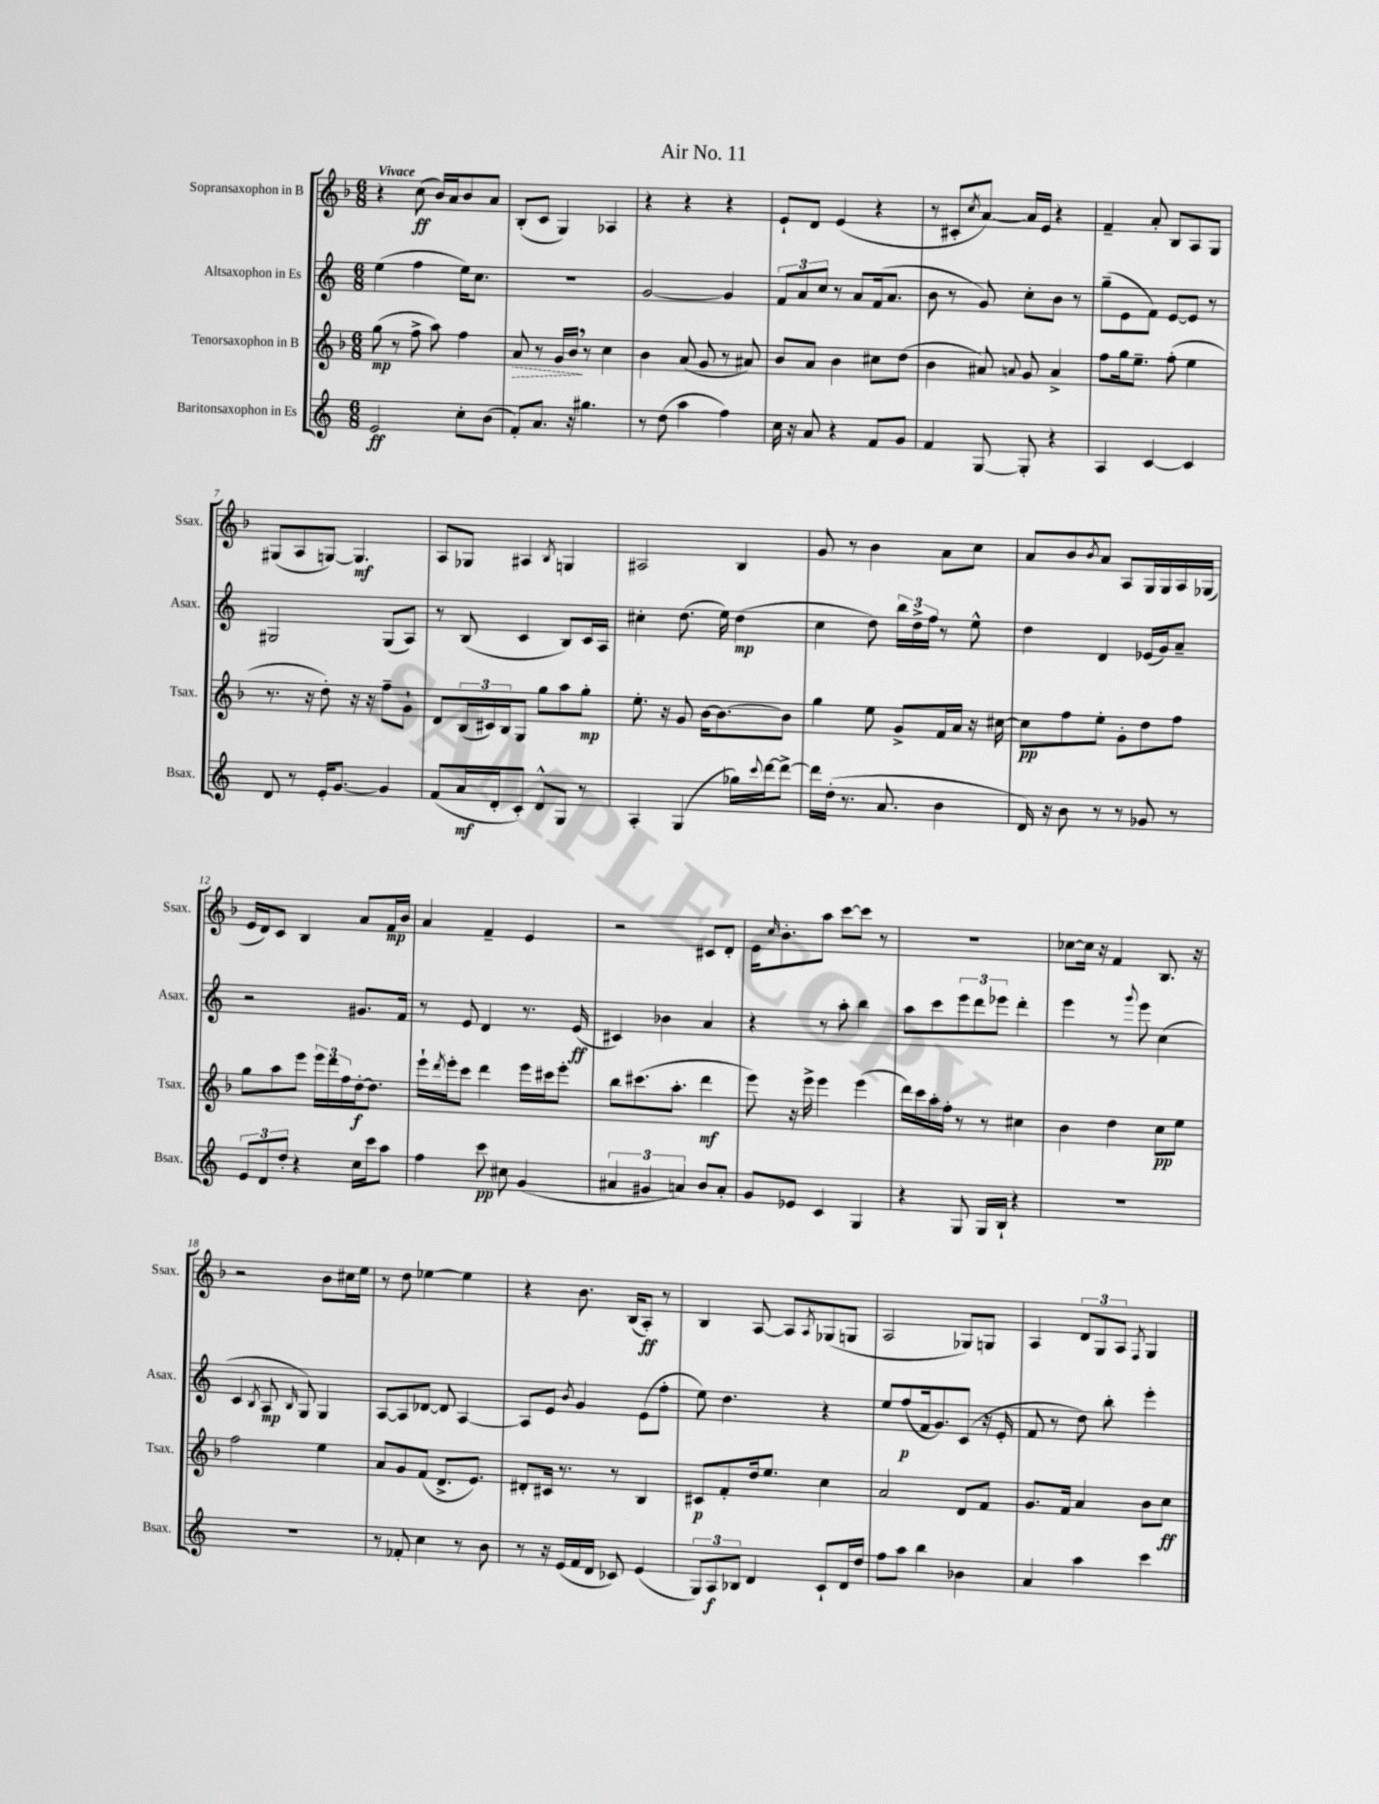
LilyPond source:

\header { title = "Air No. 11" }
<<
\new StaffGroup <<
\new Staff = "s0" \with { instrumentName = "Sopransaxophon in B" shortInstrumentName = "Ssax." } {
    \clef treble \key f \major \numericTimeSignature \time 6/8 \tempo "Vivace"
    r4 c''8\ff( bes'16) a'16 bes'8 a'8 |
    bes8-.( c'8 g4) aes4 |
    r4 r4 r4 |
    e'8-! d'8 e'4( r4 |
    r8 cis'8-. \acciaccatura { c''8 } a'8~) a'16 e'16 r4 |
    f'4-- a'8-. bes8 a8 g8 |
    gis8( a8 g8~) g4.\mf |
    a8 ges8 ais4 \acciaccatura { bes8 } g4 |
    ais2 bes4 |
    g'8 r8 bes'4 a'8 c''8 |
    a'8 bes'8 \acciaccatura { bes'8 } a'8 a8 g16 g16 a16 ges16( |
    e'16 d'16) c'8 bes4 a'8 f'16\mp bes'16 |
    a'4 f'4-- e'4 |
    r2 cis'8 d'8-. |
    e'16 \grace { c''16 } bes'8.-. a''8 c'''8~ c'''8 r8 |
    R2. |
    ces''8~ ces''16 r16 f'4 bes8. r16 |
    r2 bes'8 cis''16 e''16 |
    r8 d''8 ees''4~ ees''4 |
    r4 bes'8. bes16( a8-.\ff) r8 |
    bes4 a8~ a8 \acciaccatura { a8 } ges8( g8 |
    a2 ges8) g8 |
    a4 \tuplet 3/2 { d'8 g8 a8 } \acciaccatura { f8 } g4 \bar "|." |
}
\new Staff = "s1" \with { instrumentName = "Altsaxophon in Es" shortInstrumentName = "Asax." } {
    \clef treble \key c \major \numericTimeSignature \time 6/8
    e''4( f''4 e''16) c''8. |
    R2. |
    g'2~ g'4 |
    \tuplet 3/2 { f'8 a'8 c''8 } r8 a'8 f'16( a'8. |
    b'8 r8 g'8) c''8-. b'8 r8 |
    g''8--( e'8 f'8) e'8~ e'8 r8 |
    gis2 gis8( a8) |
    r8 b8( c'4 b8) c'16 a16 |
    cis''4-. d''8.( e''16) d''4\mp( |
    c''4 d''8) \tuplet 3/2 { b''16 d''16-> f''16 } r8 e''8-^ |
    d''4 d'4 ees'16( g'16) a'8-- |
    r2 gis'8. f'16 |
    r8 e'8 d'4 r8. e'16\ff( |
    cis'4) bes'4 a'4 |
    r4 r8 a''8-. b''4 |
    a''8 c'''8 \tuplet 3/2 { e'''8 d'''8 ees'''8 } d'''4-. |
    e'''4 r8 \appoggiatura { g'''8 } e'''8 c''4( |
    c'4 \acciaccatura { b8 } a8\mp \grace { b16 } g8) g4 |
    a8~ a8 des'8~ des'8 a4~ |
    a8 e'8 \acciaccatura { b'8 } g'4 e'8( f''8-. |
    e''8) d''4. r4 |
    e''8 f''8\p( f'16 g'8.) c'8( r16 e'16-. |
    f'8 r8 d''8) b''8-. e'''4-. \bar "|." |
}
\new Staff = "s2" \with { instrumentName = "Tenorsaxophon in B" shortInstrumentName = "Tsax." } {
    \clef treble \key f \major \numericTimeSignature \time 6/8
    g''8\mp( r8 f''8-> a''8) f''4 |
    \once \override Hairpin.style = #'dashed-line a'8\> r8 g'16 bes'16\! \breathe r8 c''4 |
    bes'4 a'8( g'8 r8 ais'8) |
    bes'8 a'8 bes'4 cis''8 d''8( |
    bes'4 ais'8) \appoggiatura { a'8 } g'8 a'4-> |
    f''8 g''16 e''8.-- f''8-.( e''4 |
    r8. r16 d''8-.) r16 r16 f''8-- g'8-! |
    d'8 \tuplet 3/2 { bes16( cis'16) bes16 } g8 g''8 a''8 g''8-.\mp |
    e''8.-. r16 g'8 bes'16~ bes'8.~ bes'8 |
    g''4 e''8 g'8-> f'16 a'16 r16 cis''16~ |
    cis''8\pp f''8 e''8-. g'8-. d''8 f''8 |
    g''8 a''8 e'''8 \tuplet 3/2 { e'''16 d'''16 f''16 } d''16~-.\f d''8. |
    e'''16-! \acciaccatura { d'''8 } e'''16-. c'''8 d'''4 e'''16 cis'''16 e'''8-. |
    bes''8 cis'''8.( a''8.-. d'''4\mf |
    e'''8) r16 e'''16-> e'''4 e'''4( |
    d'''16) c'''16 a''16-. f''16-. r8 r8 cis''4 |
    bes'4 d''4 c''8\pp e''8 |
    f''2 e''4 |
    a'8 g'8 f'8( d'8.-> e'8.) |
    dis'8-. cis'16 r8. r8 bes4 |
    cis'8\p f'8-. d''16 e''8. c''4 |
    a'2 d'8 f'8 |
    g'8. f'16 a'4 bes'8 c''8\ff \bar "|." |
}
\new Staff = "s3" \with { instrumentName = "Baritonsaxophon in Es" shortInstrumentName = "Bsax." } {
    \clef treble \key c \major \numericTimeSignature \time 6/8
    e'2\ff c''8-. b'8( |
    f'8-.) a'8. r16 gis''4. |
    r8 d''8( a''4 f''4) |
    c''16 r16 a'8 r4 f'8 g'8 |
    f'4 g8~ g8-. r4 |
    a4 c'4~ c'4 |
    d'8 r8 e'16-. g'8.~ g'4 |
    f'8( a'16\mf d'16-. c'8-.) d'8-^ g8 r8 |
    a4-. g4( ges''16) \appoggiatura { c'''8 } d'''16~ d'''8~-> |
    d'''16 d''16-.( r8. a'8. b'4 |
    d'16) r16 b'8 r8 r8 ges'8 r8 |
    \tuplet 3/2 { e'8 d'8 d''8-. } r4 c''16 c'''16 a''8 |
    f''4 c'''8\pp cis''8 g'4( |
    \tuplet 3/2 { ais'4 gis'4 a'4) } b'8 a'8-. |
    g'8 ees'8 c'4 g4 |
    r4 g8 g16 b16-! r4 |
    R2. |
    R2. |
    r8 fes'8-. c''4 r8 b'8 |
    r8 r16 e'16( f'16 d'16 ces'8) e'4( |
    \tuplet 3/2 { g8) a8\f bes8 } d'4 c'8-! d'16 d''16 |
    f''8 a''8 b''4 bes'4 |
    a'4 a''4 c'''4 \bar "|." |
}
>>
>>
